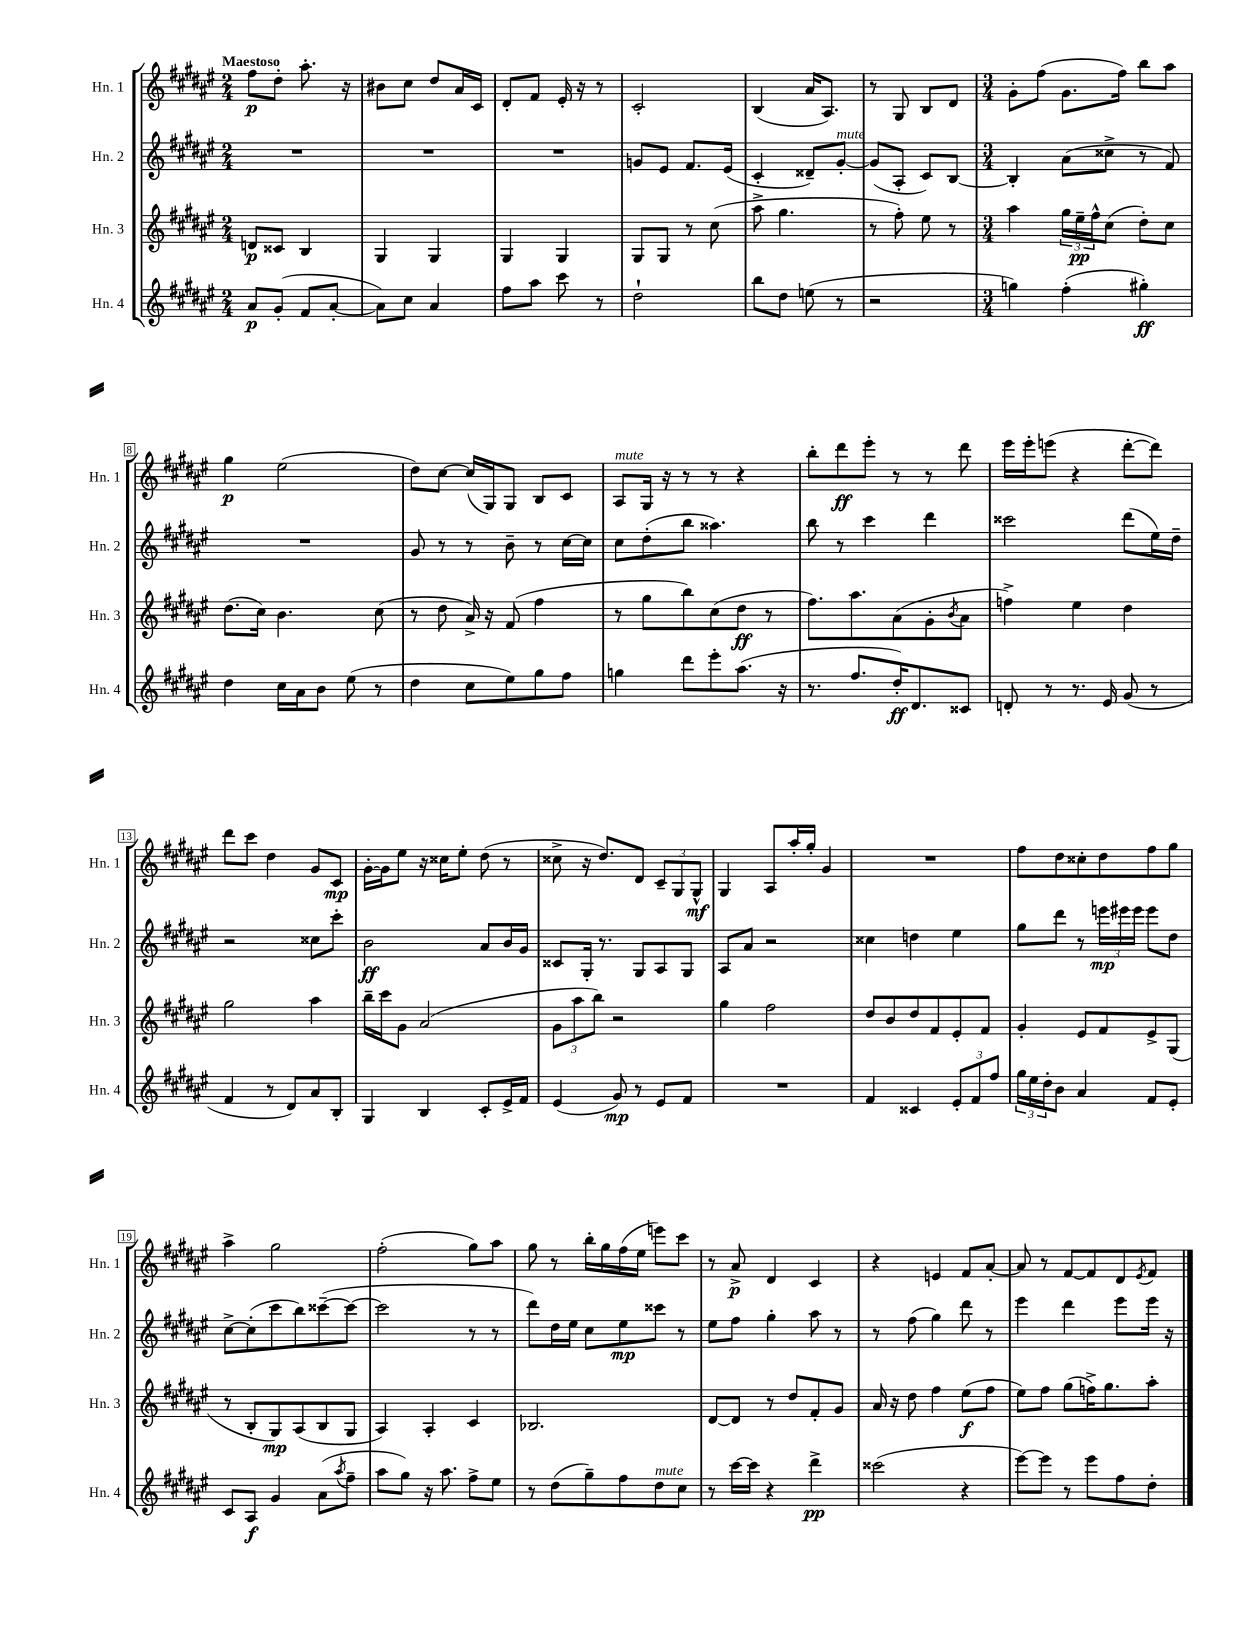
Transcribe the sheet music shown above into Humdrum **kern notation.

**kern	**kern	**kern	**kern
*staff4	*staff3	*staff2	*staff1
*clefG2	*clefG2	*clefG2	*clefG2
*k[f#c#g#d#a#e#]	*k[f#c#g#d#a#e#]	*k[f#c#g#d#a#e#]	*k[f#c#g#d#a#e#]
*M2/4	*M2/4	*M2/4	*M2/4
8a#	8d	2r	8ff#
(8g#'	8c##	.	8dd#'
8f#	4B	.	8.aa#'
[8a#'	.	.	.
.	.	.	16r
=	=	=	=
8a#])	4G#	2r	8b#
8cc#	.	.	8cc#
4a#	4G#	.	8dd#
.	.	.	16a#
.	.	.	16c#
=	=	=	=
8ff#	4G#	2r	8d#'
8aa#	.	.	8f#
8ccc#	4G#	.	16e#'
.	.	.	16r
8r	.	.	8r
=	=	=	=
2dd#`	8G#	8g	2c#'
.	8G#	8e#	.
.	8r	8.f#	.
.	(8cc#	.	.
.	.	(16e#	.
=	=	=	=
8bb	8aa#^	4c#'	(4B
8dd#	4.gg#	.	.
(8ee	.	8d##~)	16a#
.	.	.	8.A#)
8r	.	[8g#'	.
=	=	=	=
2r	8r	(8g#]	8r
.	8ff#')	8A#'	8G#
.	8ee#	8c#)	8B
.	8r	[8B	8d#
=	=	=	=
*M3/4	*M3/4	*M3/4	*M3/4
4gg)	4aa#	4B']	8g#'
.	.	.	(8ff#
(4ff#'	24gg#	(8a#	8.g#
.	24ee#~	.	.
.	24ff#^^	.	.
.	(8cc#	8cc##^	.
.	.	.	16ff#)
4gg#')	8dd#')	8r	8bb
.	8cc#	8f#)	8aa#
=	=	=	=
4dd#	(8.dd#	2.r	4gg#
.	16cc#)	.	.
16cc#	4.b	.	(2ee#
16a#	.	.	.
8b	.	.	.
(8ee#	.	.	.
8r	(8cc#	.	.
=	=	=	=
4dd#	8r	8g#	8dd#)
.	8dd#	8r	[8cc#
8cc#	16a#^)	8r	(16cc#]
.	16r	.	16G#)
8ee#)	(8f#	8b~	8G#
8gg#	4ff#	8r	8B
8ff#	.	[16cc#	8c#
.	.	16cc#]	.
=	=	=	=
4gg	8r	8cc#	8A#
.	8gg#	(8dd#'	16G#
.	.	.	16r
8ddd#	8bb)	8bb	8r
8eee#'	(8cc#	4.aa##)	8r
(8.aa#	8dd#	.	4r
.	8r	.	.
16r	.	.	.
=	=	=	=
8.r	8.ff#)	8bb	8bb'
.	.	8r	8ddd#
8.ff#	8.aa#	.	.
.	.	4ccc#	8eee#'
16dd#')	(8a#	.	8r
8.d#	.	.	.
.	8g#'	4ddd#	8r
.	8qb	.	.
8c##	8a#	.	8ddd#
=	=	=	=
8d'	4ff^)	2ccc##	16eee#
.	.	.	16eee#'
8r	.	.	(8eee
8.r	4ee#	.	4r
16e#	.	.	.
(8g#	4dd#	(8ddd#	[8ddd#'
8r	.	16ee#)	8ddd#])
.	.	16dd#~	.
=	=	=	=
4f#	2gg#	2r	8ddd#
.	.	.	8ccc#
8r	.	.	4dd#
8d#)	.	.	.
8a#	4aa#	8cc##	8g#
8B'	.	8ccc#'	8c#
=	=	=	=
4G#	16bb~	2b	[16g#'
.	16ccc#	.	16g#]
.	8g#	.	8ee#
4B	(2a#	.	16r
.	.	.	16cc##
.	.	.	8ee#'
8c#'	.	8a#	(8dd#
16e#^	.	16b	8r
16f#	.	16g#	.
=	=	=	=
(4e#	12g#	8c##	8cc##^
.	12aa#	.	.
.	.	16G#'	16r
.	12bb)	.	.
.	.	8.r	8.dd#)
8g#)	2r	.	.
8r	.	8G#	8d#
8e#	.	8A#	12c#~
.	.	.	12G#
8f#	.	8G#	.
.	.	.	12G#^^
=	=	=	=
2.r	4gg#	8A#	4G#
.	.	8a#	.
.	2ff#	2r	8A#
.	.	.	16aa#'
.	.	.	16gg#'
.	.	.	4g#
=	=	=	=
4f#	8dd#	4cc##	2.r
.	8b	.	.
4c##	8dd#	4dd	.
.	8f#	.	.
12e#'	8e#'	4ee#	.
12f#	.	.	.
.	8f#	.	.
12ff#	.	.	.
=	=	=	=
24gg#	4g#'	8gg#	8ff#
24ee#	.	.	.
24dd#'	.	.	.
8b	.	8ddd#	8dd#
4a#	8e#	8r	8cc##'
.	8f#	24eee	8dd#
.	.	24eee#	.
.	.	24eee#	.
8f#	8e#^	8eee#	8ff#
8e#'	(8G#	8dd#	8gg#
=	=	=	=
8c#	8r	[8cc#^	4aa#^
8A#	8B'	(8cc#']	.
4g#	8G#)	8ccc#	2gg#
.	(8A#	8bb)	.
(8a#	8B	([8ccc##~	.
8qaa#	.	.	.
8ff#~	8G#	8ccc##_	.
=	=	=	=
8aa#	4A#)	2ccc##]	(2ff#'
8gg#)	.	.	.
16r	4A#'	.	.
8.aa#	.	.	.
8ff#^	4c#	8r	8gg#)
8ee#	.	8r	8aa#
=	=	=	=
8r	2.B-	8ddd#)	8gg#
(8dd#	.	16dd#	8r
.	.	16ee#	.
8gg#~)	.	8cc#	16bb'
.	.	.	16gg#
8ff#	.	8ee#	(16ff#
.	.	.	16ee#
8dd#	.	8ccc##	8eee)
8cc#	.	8r	8ccc#
=	=	=	=
8r	[8d#	8ee#	8r
[16ccc#	8d#]	8ff#	8a#^
16ccc#]	.	.	.
4r	8r	4gg#'	4d#
.	8dd#	.	.
4ddd#^	8f#'	8aa#	4c#
.	8g#	8r	.
=	=	=	=
(2ccc##	16a#	8r	4r
.	16r	.	.
.	8dd#	(8ff#	.
.	4ff#	4gg#)	4e
4r	(8ee#	8ddd#	8f#
.	8ff#	8r	[8a#'
=	=	=	=
[8eee#)	8ee#)	4eee#	8a#]
8eee#]	8ff#	.	8r
8r	(8gg#	4ddd#	[8f#
8eee#	16ff^)	.	8f#]
.	8.gg#	.	.
8ff#	.	8eee#	8d#
.	.	.	8qe#
8dd#'	8aa#'	16eee#	8f#
.	.	16r	.
==	==	==	==
*-	*-	*-	*-
